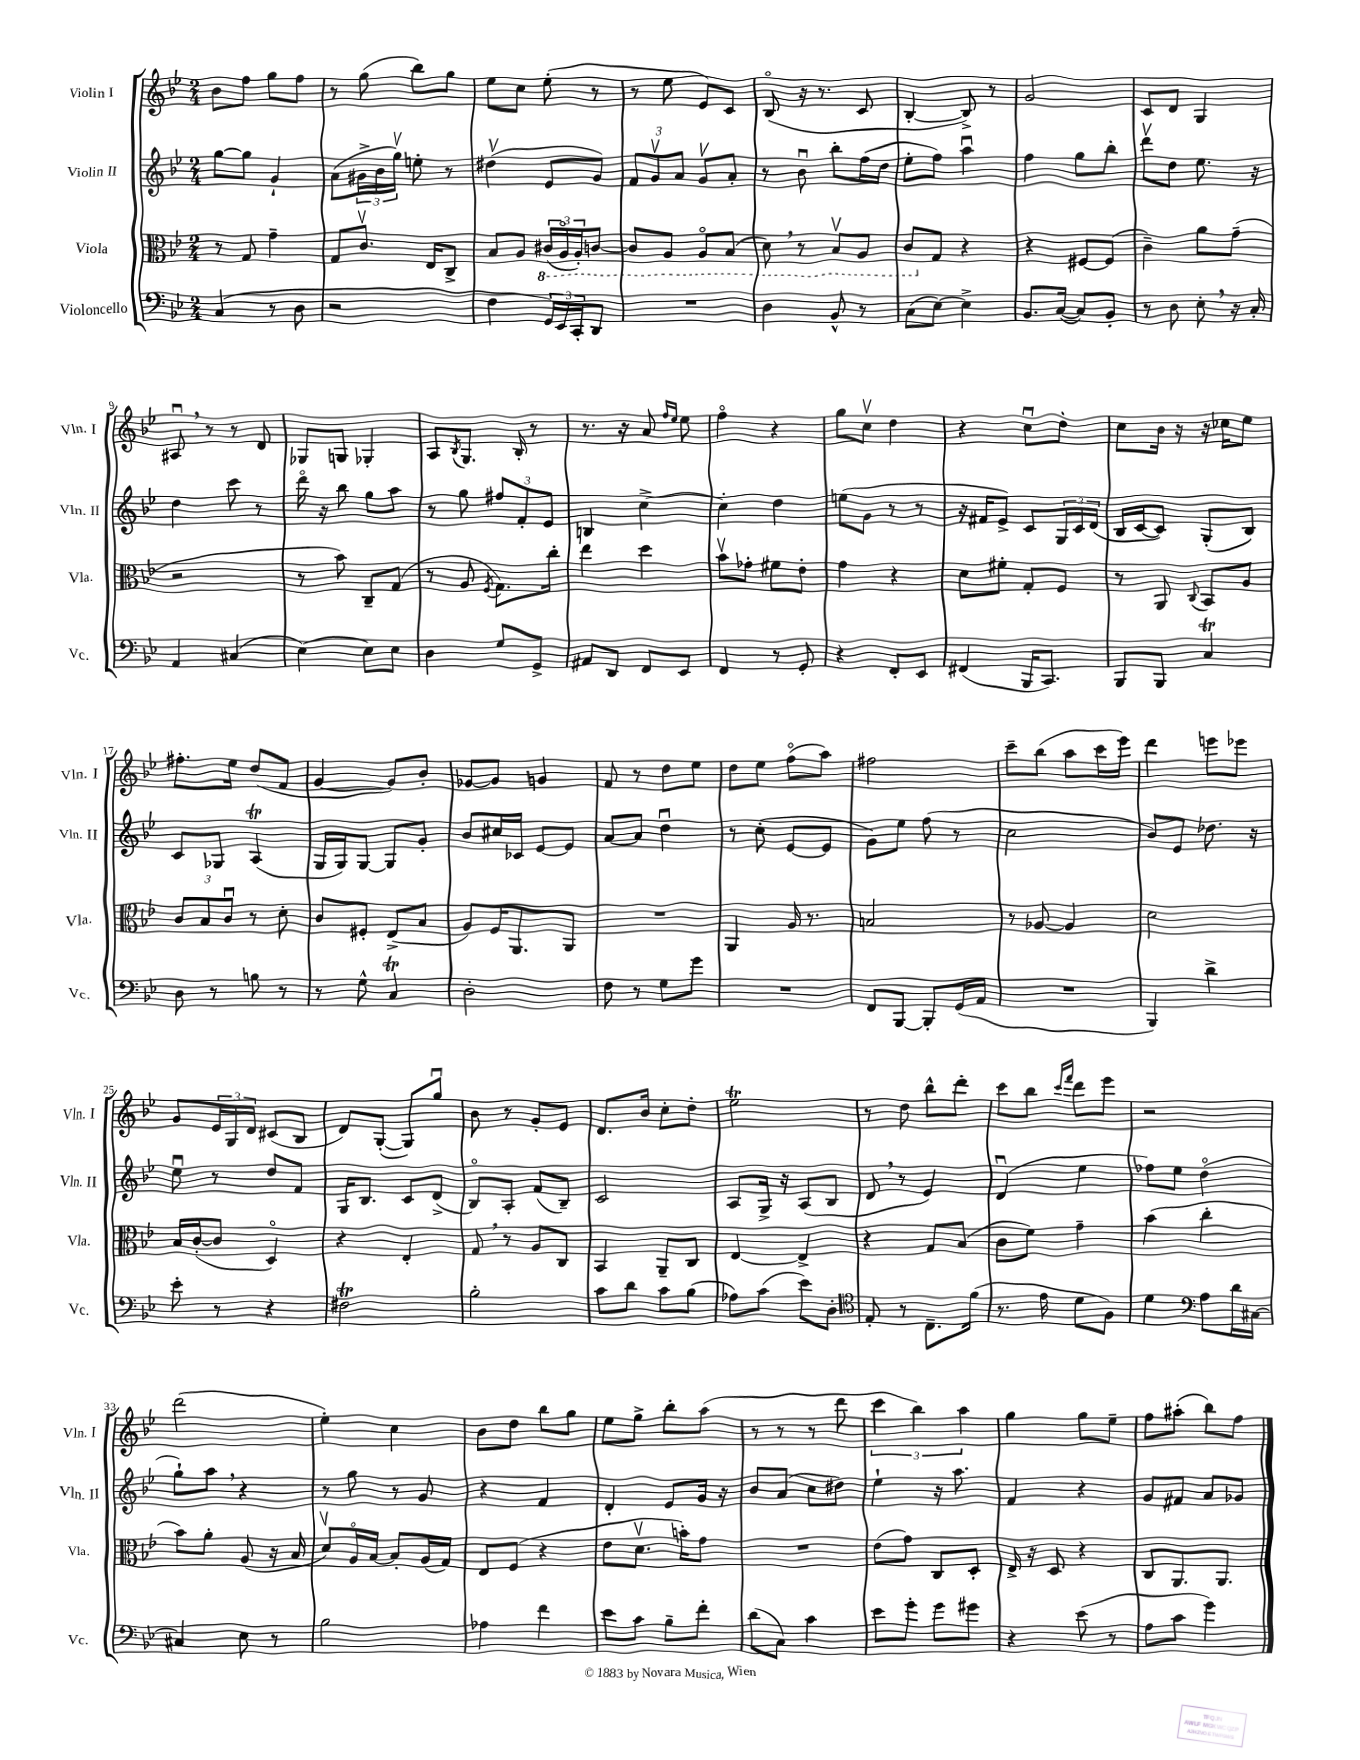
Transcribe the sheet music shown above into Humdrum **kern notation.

**kern	**kern	**kern	**kern
*part4	*part3	*part2	*part1
*staff4	*staff3	*staff2	*staff1
*I"Violoncello	*I"Viola	*I"Violin II	*I"Violin I
*I'Vc.	*I'Vla.	*I'Vln. II	*I'Vln. I
*clefF4	*clefC3	*clefG2	*clefG2
*k[b-e-]	*k[b-e-]	*k[b-e-]	*k[b-e-]
*M2/4	*M2/4	*M2/4	*M2/4
=1	=1	=1	=1
(4C/	8r	[8gg\L	8b-\L
.	8G/	8gg\J]	8ff\J
8r	4g~\	4g`/	8gg\L
8D\	.	.	8ff\J
=2	=2	=2	=2
2r	8G/L	(8a\L	8r
.	8.cv/J	24g#X^\L	(8gg\
.	.	24b-\	.
.	.	24ggv\JJ)	.
.	.	8een'\	8bb-\L)
.	16E-/KL	.	.
.	8C^/J	8r	8gg\J
=3	=3	=3	=3
4F\	8B-/L	(4dd#Xv\	8ee-\L
.	8A/J	.	8cc\J
*	*8ba	*	*
24GG/LL)	(24C#X/LL	8e-/L	(8ee-'\
24EE-/	24AA/	.	.
24CC'/J	24AA'/J)	.	.
8DD/J	[8Cn/J	8g/J)	8r
=4	=4	=4	=4
2r	8C/L]	12f/L	8r
.	.	12gv/	.
.	8AA/J	.	8ee-\
.	.	12a/J	.
.	8AA/L	8gv/L	8e-/L)
.	(8BB-/J	8a'/J	8c/J
=5	=5	=5	=5
4D\	8D,\)	8r	(8B-/
.	8r	8b-u\	16r
.	.	.	8.r
8BB-^^/	8BB-v/L	8bb-'\L	.
8r	8AA/J	(16ff\L	8c/
.	.	16dd\JJ	.
=6	=6	=6	=6
(8C\L	8C/L	8ee-'\L	[4B-'/
*	*X8ba	*	*
[8E-\J)	8G/J	8ff\J)	.
4E-^\]	4r	4aau\	8B-^/])
.	.	.	8r
=7	=7	=7	=7
8.BB-/L	4r	4ff\	2g/
([16C/Jk	.	.	.
8C/L])	[8F#X/L	8gg\L	.
8BB-'/J	(8F#/J]	8bb-'\J	.
=8	=8	=8	=8
8r	4c~\)	8dddv\L	8c/L
8D\	.	8dd\J	8d/J
8E-',\	8a\L	8.ee-\	4G/
16r	(8g~\J	.	.
16C'/	.	16r	.
!!LO:LB:g=z
=9	=9	=9	=9
4AA/	2r	4dd\	8A#Xu,/
.	.	.	8r
(4C#X/	.	8ccc\	8r
.	.	8r	8d/
=10	=10	=10	=10
[4E-\)	8r	16ddd\	8G-X/L
.	.	16r	.
.	8b-\)	8bb-\	8Gn/J
8E-\L]	8C~/L	8gg\L	4G-X'/
8E-\J	(8G/J	8aa\J	.
=11	=11	=11	=11
4D\	8r	8r	8A/L
.	.	.	8qB-/
.	8A/	8gg\	8.G/J
.	8qF/	.	.
8G/L	8.G\L)	12ff#X/L	.
.	.	.	16B-'/
.	.	12f'/	.
8GG^/J	.	.	8r
.	.	12e-/J	.
.	16cc'\Jk	.	.
=12	=12	=12	=12
8AA#X/L	4ee-\	4Bn/	8.r
8DD/J	.	.	.
.	.	.	16r
8FF/L	4dd\	[4cc^\	8a/
.	.	.	16qqff/LL
.	.	.	16qqee-/JJ
8EE-/J	.	.	8ee-\
=13	=13	=13	=13
4FF/	8b-v\L	4cc'\]	4ff\
.	8g-X'\J	.	.
8r	8f#X\L	4dd\	4r
8GG'/	8e-'\J	.	.
=14	=14	=14	=14
4r	4g\	(8een\L	8gg\L
.	.	8g\J	8ccv\J
8FF'/L	4r	8r	4dd\
8EE-/J	.	8r	.
=15	=15	=15	=15
(4FF#X/	8d\L	16r	4r
.	.	16f#X/KL	.
.	8f#X'\J	8e-^/J)	.
16BBB-/KL	8G'/L	8c/L	8ccu\L
8.CC/J)	.	.	.
.	8F/J	24G/L	8dd'\J
.	.	24c/	.
.	.	(24d/JJ	.
=16	=16	=16	=16
8BBB-/L	8r	16B-/LL	8cc\L
.	.	[16c/J	.
8BBB-/J	8AA/	8c/J])	16b-\Jk
.	.	.	16r
.	8qqC/	.	.
4CT/	8BB-/L	(8G'/L	16r
.	.	.	16cc-X\KL
.	8A/J	8B-/J)	8ee-\J
!!LO:LB:g=z
=17	=17	=17	=17
8D\	12c/L	8c/L	8.ff#X'\L
.	12B-/	.	.
8r	.	8G-X/J	.
.	12cu/J	.	.
.	.	.	16ee-\Jk
8Bn\	8r	(4At/	(8dd/L
8r	8d'\	.	8f/J
=18	=18	=18	=18
8r	8c/L	16G/LL	[4g/
.	.	16G/J)	.
8G^^\	8F#X'/J	[8G/J	.
4CT/	(8E-^/L	8G/L]	8g/L])
.	8B-/J	8g'/J	8b-'/J
=19	=19	=19	=19
2D'\	8A/L)	8b-/L	[8g-X/L
.	16F/K	16cc#X/L	8g-/J]
.	8.AA/	16c-X/JJ	.
.	.	[8e-/L	4gn/
.	8AA/J	8e-/J]	.
=20	=20	=20	=20
8F\	2r	[8a/L	8f/
8r	.	8a/J]	8r
8G\L	.	4ddu\	8dd\L
8g\J	.	.	8ee-\J
=21	=21	=21	=21
2r	4AA/	8r	8dd\L
.	.	(8cc'\	8ee-\J
.	16A/	[8e-/L	(8ff\L
.	8.r	.	.
.	.	8e-/J]	8aa\J)
=22	=22	=22	=22
8FF/L	2Bn/	8g\L)	2ff#X\
[8BBB-/J	.	8ee-\J	.
8BBB-'/L]	.	(8ff\	.
(16GG/L	.	8r	.
16AA/JJ	.	.	.
=23	=23	=23	=23
2r	8r	2cc\	8ccc~\L
.	[8A-X/	.	(8bb-\J
.	4A-/]	.	8aa\L
.	.	.	16ccc\L
.	.	.	16eee-\JJ)
=24	=24	=24	=24
4BBB-/)	2d\	8b-/L)	4ddd\
.	.	8e-/J	.
4d^\	.	8.dd-X\	8eeen\L
.	.	.	8eee-X\J
.	.	16r	.
!!LO:LB:g=z
=25	=25	=25	=25
8e-'\	16B-/LL	8ee-u\	8g/L
.	([16c'/J	.	.
8r	8c/J]	8r	24e-/L
.	.	.	24G/
.	.	.	24d/JJ
4r	4D/)	8dd/L	(8c#X/L
.	.	8f/J	8B-/J
=26	=26	=26	=26
2F#Xt\	4r	16G/KL	8d/L)
.	.	8.B-/J	.
.	.	.	([8G'/J
.	4E-'/	8c/L	8G/L])
.	.	(8d^/J	8ggu/J
=27	=27	=27	=27
2B-'\	8G,/	8B-/L)	8b-\
.	8r	8A'/J	8r
.	8A/L	(8f/L	8g'/L
.	8C/J	8B-~/J)	8e-/J
=28	=28	=28	=28
8c\L	4BB-/	2c/	8.d/L
8d\J	.	.	.
.	.	.	16b-/Jk
8c\L	8AA~/L	.	8cc'\L
(8B-\J	8C/J	.	8dd'\J
=29	=29	=29	=29
8A-X\L)	[4E-/	8A/L	2ee-T\
(8c\J	.	16G^/Jk	.
.	.	16r	.
8e-\L)	4E-^/]	(8A/L	.
8D'\J	.	8B-/J	.
=30	=30	=30	=30
*clefC4	*	*	*
8E-'/	4r	8d,/	8r
8r	.	8r	8dd\
8.C~\L	8G/L	4e-/)	8bb-^^\L
.	(8B-/J	.	8ddd'\J
(16f\Jk	.	.	.
=31	=31	=31	=31
8.r	8c\L	(4du/	8ccc\L
.	8f\J)	.	8bb-\J
16e-\	.	.	.
.	.	.	16qqccc/LL
.	.	.	16qqfff/JJ
8d\L	4g~\	4ee-\	8ddd\L
8F\J)	.	.	8eee-\J
=32	=32	=32	=32
4d\	(4b-\	8ff-X\L)	2r
.	.	8ee-\J	.
*clefF4	*	*	*
8A\L	4cc'\	(4dd\	.
16d\L	.	.	.
[16C#X\JJ	.	.	.
!!LO:LB:g=z
=33	=33	=33	=33
4C#X/]	8b-\L)	8gg`\L)	(2ddd\
.	8a'\J	8aa,\J	.
8E-\	(8A/	4r	.
8r	16r	.	.
.	16B-/	.	.
=34	=34	=34	=34
2B-\	8dv/L)	8r	4ee-'\)
.	16A/L	8gg\	.
.	[16B-/JJ	.	.
.	8B-'/L]	8r	4cc\
.	(16A/L	8g/	.
.	16G/JJ)	.	.
=35	=35	=35	=35
4A-X\	8E-/L	4r	8b-\L
.	(8F/J	.	8dd\J
4f\	4r	4f/	8bb-\L
.	.	.	8gg\J
=36	=36	=36	=36
8e-\L	8e-\L	4d'/	8ee-\L
8c\J	8.dv\J	.	8gg^\J
8B-~\L	.	8e-/L	8bb-'\L
.	16bn'\KL)	.	.
8f'\J	8g\J	16g/Jk	(8aa\J
.	.	16r	.
=37	=37	=37	=37
(8d\L	2r	8b-/L	8r
8C\J)	.	(8a/J	8r
4c\	.	8cc\L	8r
.	.	8dd#X\J)	8ddd\
=38	=38	=38	=38
8e-\L	(8e-\L	4ee-`\	6ccc\
8g'\J	8g\J)	.	.
.	.	.	6bb-\)
8g\L	8C/L	16r	.
.	.	8.aa\	.
.	.	.	6aa\
8g#X\J	8D'/J	.	.
=39	=39	=39	=39
4r	16E-^/	4f/	4gg\
.	16r	.	.
.	8D/	.	.
(8e-\	4r	4r	8gg\L
8r	.	.	8ee-~\J
=40	=40	=40	=40
8A\L	8C/L	8g/L	8ff\L
8c\J	8.AA/	8f#X/J	(8aa#X'\J
4g\)	.	8a/L	8bb-\L)
.	8.AA/J	.	.
.	.	8g-X/J	8ff\J
==	==	==	==
*-	*-	*-	*-
